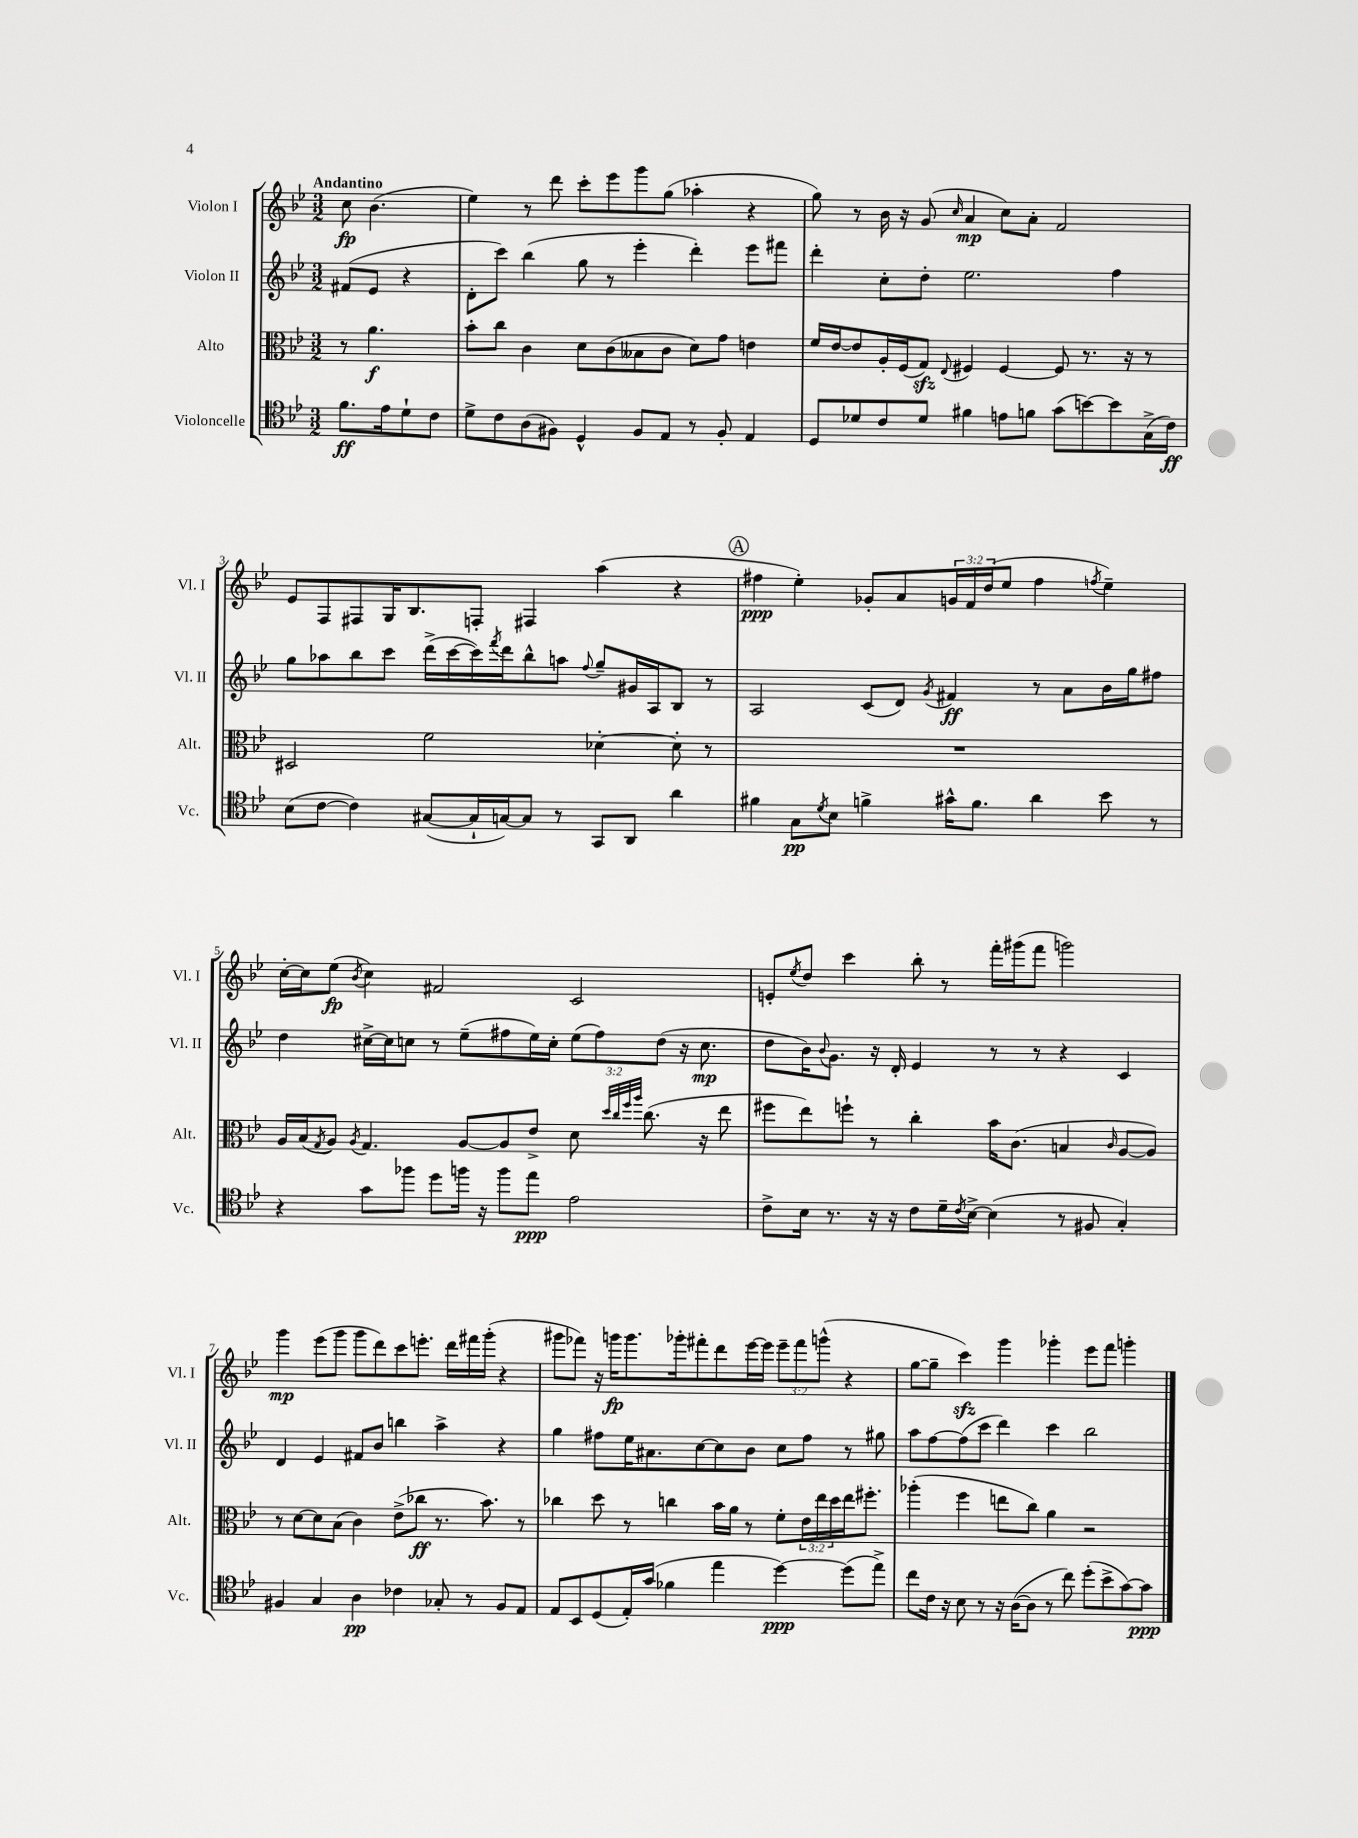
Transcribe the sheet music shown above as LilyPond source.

<<
\new StaffGroup <<
\new Staff = "s0" \with { instrumentName = "Violon I" shortInstrumentName = "Vl. I" } {
    \clef treble \key bes \major \numericTimeSignature \time 3/2 \override Staff.TupletNumber.text = #tuplet-number::calc-fraction-text \partial 2 \tempo "Andantino"
    c''8\fp bes'4.( |
    ees''4) r8 d'''8 c'''8-. ees'''8 g'''8 g''8( aes''4-. r4 |
    g''8) r8 bes'16 r16 g'8( \grace { c''16 } a'4\mp c''8) a'8-. f'2 |
    ees'8 f8 fis8 g16 bes8. f8-. fis4 a''4( r4 |
    \mark \markup { \circle "A" } fis''4\ppp ees''4-.) ges'8-. a'8 \tuplet 3/2 { g'16 f'16 d''16( } ees''8 fis''4 \acciaccatura { f''8 } ees''4--) |
    c''16~-. c''16 ees''8\fp( \acciaccatura { bes'8 } c''4) fis'2 c'2 |
    e'8-. \acciaccatura { ees''8 } d''8 c'''4 bes''8-. r8 f'''16-. gis'''16( f'''8 g'''2) |
    g'''4\mp ees'''8( g'''8 g'''8 d'''8) c'''8 e'''8.-. d'''16 fis'''16 g'''16-.( r4 |
    gis'''8 fes'''8) r16 g'''16\fp g'''8. ges'''16-. fis'''8-. d'''8 ees'''16~ ees'''16 \tuplet 3/2 { ees'''8-- fis'''8 g'''8-^( } r4 |
    g''8~ g''8-- c'''4\sfz) g'''4 ges'''4-. ees'''8 f'''8 g'''4-. \bar "|." |
}
\new Staff = "s1" \with { instrumentName = "Violon II" shortInstrumentName = "Vl. II" } {
    \clef treble \key bes \major \numericTimeSignature \time 3/2 \override Staff.TupletNumber.text = #tuplet-number::calc-fraction-text \partial 2
    fis'8( ees'8 r4 |
    d'8-. c'''8) bes''4( g''8 r8 ees'''4-. d'''4-.) ees'''8 fis'''8 |
    d'''4-. c''8-. d''8-. ees''2. f''4 |
    g''8 aes''8 bes''8 c'''8 d'''16->( c'''16~ c'''16) \acciaccatura { f'''8 } d'''16 bes''8-^ a''8 \appoggiatura { f''8 } g''8-- gis'16 a16 bes8 r8 |
    \mark \markup { \circle "A" } a2 c'8( d'8) \acciaccatura { g'8 } fis'4\ff r8 a'8 bes'16 g''16 fis''8 |
    d''4 cis''16~-> cis''16 c''8 r8 ees''8--( fis''8 ees''16) c''16-. \tuplet 3/2 { ees''8( fis''8) d''8( } r16 c''8.\mp |
    d''8 bes'16) \appoggiatura { bes'8 } g'8. r16 d'16-. ees'4 r8 r8 r4 c'4 |
    d'4 ees'4 fis'8 bes'8 b''4 a''4-> r4 |
    g''4 fis''8 ees''16 ais'8. c''8~ c''8 bes'8 c''8 fis''8 r8 gis''8 |
    a''8 f''8~ f''8( c'''8 d'''4) c'''4 bes''2 \bar "|." |
}
\new Staff = "s2" \with { instrumentName = "Alto" shortInstrumentName = "Alt." } {
    \clef alto \key bes \major \numericTimeSignature \time 3/2 \override Staff.TupletNumber.text = #tuplet-number::calc-fraction-text \partial 2
    r8 a'4.\f |
    bes'8-. c''8 c'4 d'8 c'8( beses8 c'8 d'8) g'8 e'4 |
    f'16 ees'16~ ees'8 a16-. f16( g8\sfz) \appoggiatura { ees8 } fis4 fis4~ fis8 r8. r16 r8 |
    dis2 f'2 des'4~-. des'8-. r8 |
    \mark \markup { \circle "A" } R1. |
    a16 bes16( \acciaccatura { g8 } a8) \acciaccatura { a8 } g4. a8~ a8 ees'8-> d'8 \grace { d''32 c''32 f''32 a''32 } c''8.( r16 ees''8 |
    fis''8 ees''8) f''8-! r8 c''4-. bes'16 c'8.( b4 \grace { c'16 } a8~ a8) |
    r8 d'8~ d'8 bes8( c'4) ees'8->( ces''8\ff r8. bes'8.) r8 |
    ces''4 d''8 r8 c''4 bes'16 a'16 r8 f'8-. \tuplet 3/2 { ees'16 ees''16 d''16 } ees''16 fis''8.-. |
    aes''4-.( f''4 e''8 c''8) a'4 r2 \bar "|." |
}
\new Staff = "s3" \with { instrumentName = "Violoncelle" shortInstrumentName = "Vc." } {
    \clef tenor \key bes \major \numericTimeSignature \time 3/2 \partial 2
    f'8.\ff ees'16 d'8-! c'8 |
    d'8-> c'8 a8( fis8) d4-^ fis8 ees8 r8 fis8-. ees4 |
    d8 des'8 c'8 des'8 fis'4 e'8 f'8 g'8( b'8~) b'8 g16->( c'16\ff) |
    bes8( c'8~ c'4) gis8~( gis16-! g16~) g8 r8 g,8 a,8 a'4 |
    \mark \markup { \circle "A" } fis'4 g8\pp \acciaccatura { d'8 } bes8 f'4-> gis'16-^ f'8. a'4 bes'8 r8 |
    r4 g'8 fes''8 d''8 f''16 r16 f''8 ees''8\ppp ees'2 |
    c'8-> bes16 r8. r16 r16 c'8 d'16-- \acciaccatura { c'8 } bes16~-> bes4( r8 fis8 g4-.) |
    fis4 g4 a4\pp ces'4 ges8-. r8 fis8 ees8 |
    ees8 bes,8 d8( ees16-.) g'16( fes'4 ees''4 d''4~\ppp) d''8( ees''8->) |
    c''8 c'16 r16 bes8 r8 r16 a16~( a8 r8 c''8) d''8-.( bes'8-> g'8~) g'8\ppp \bar "|." |
}
>>
>>
